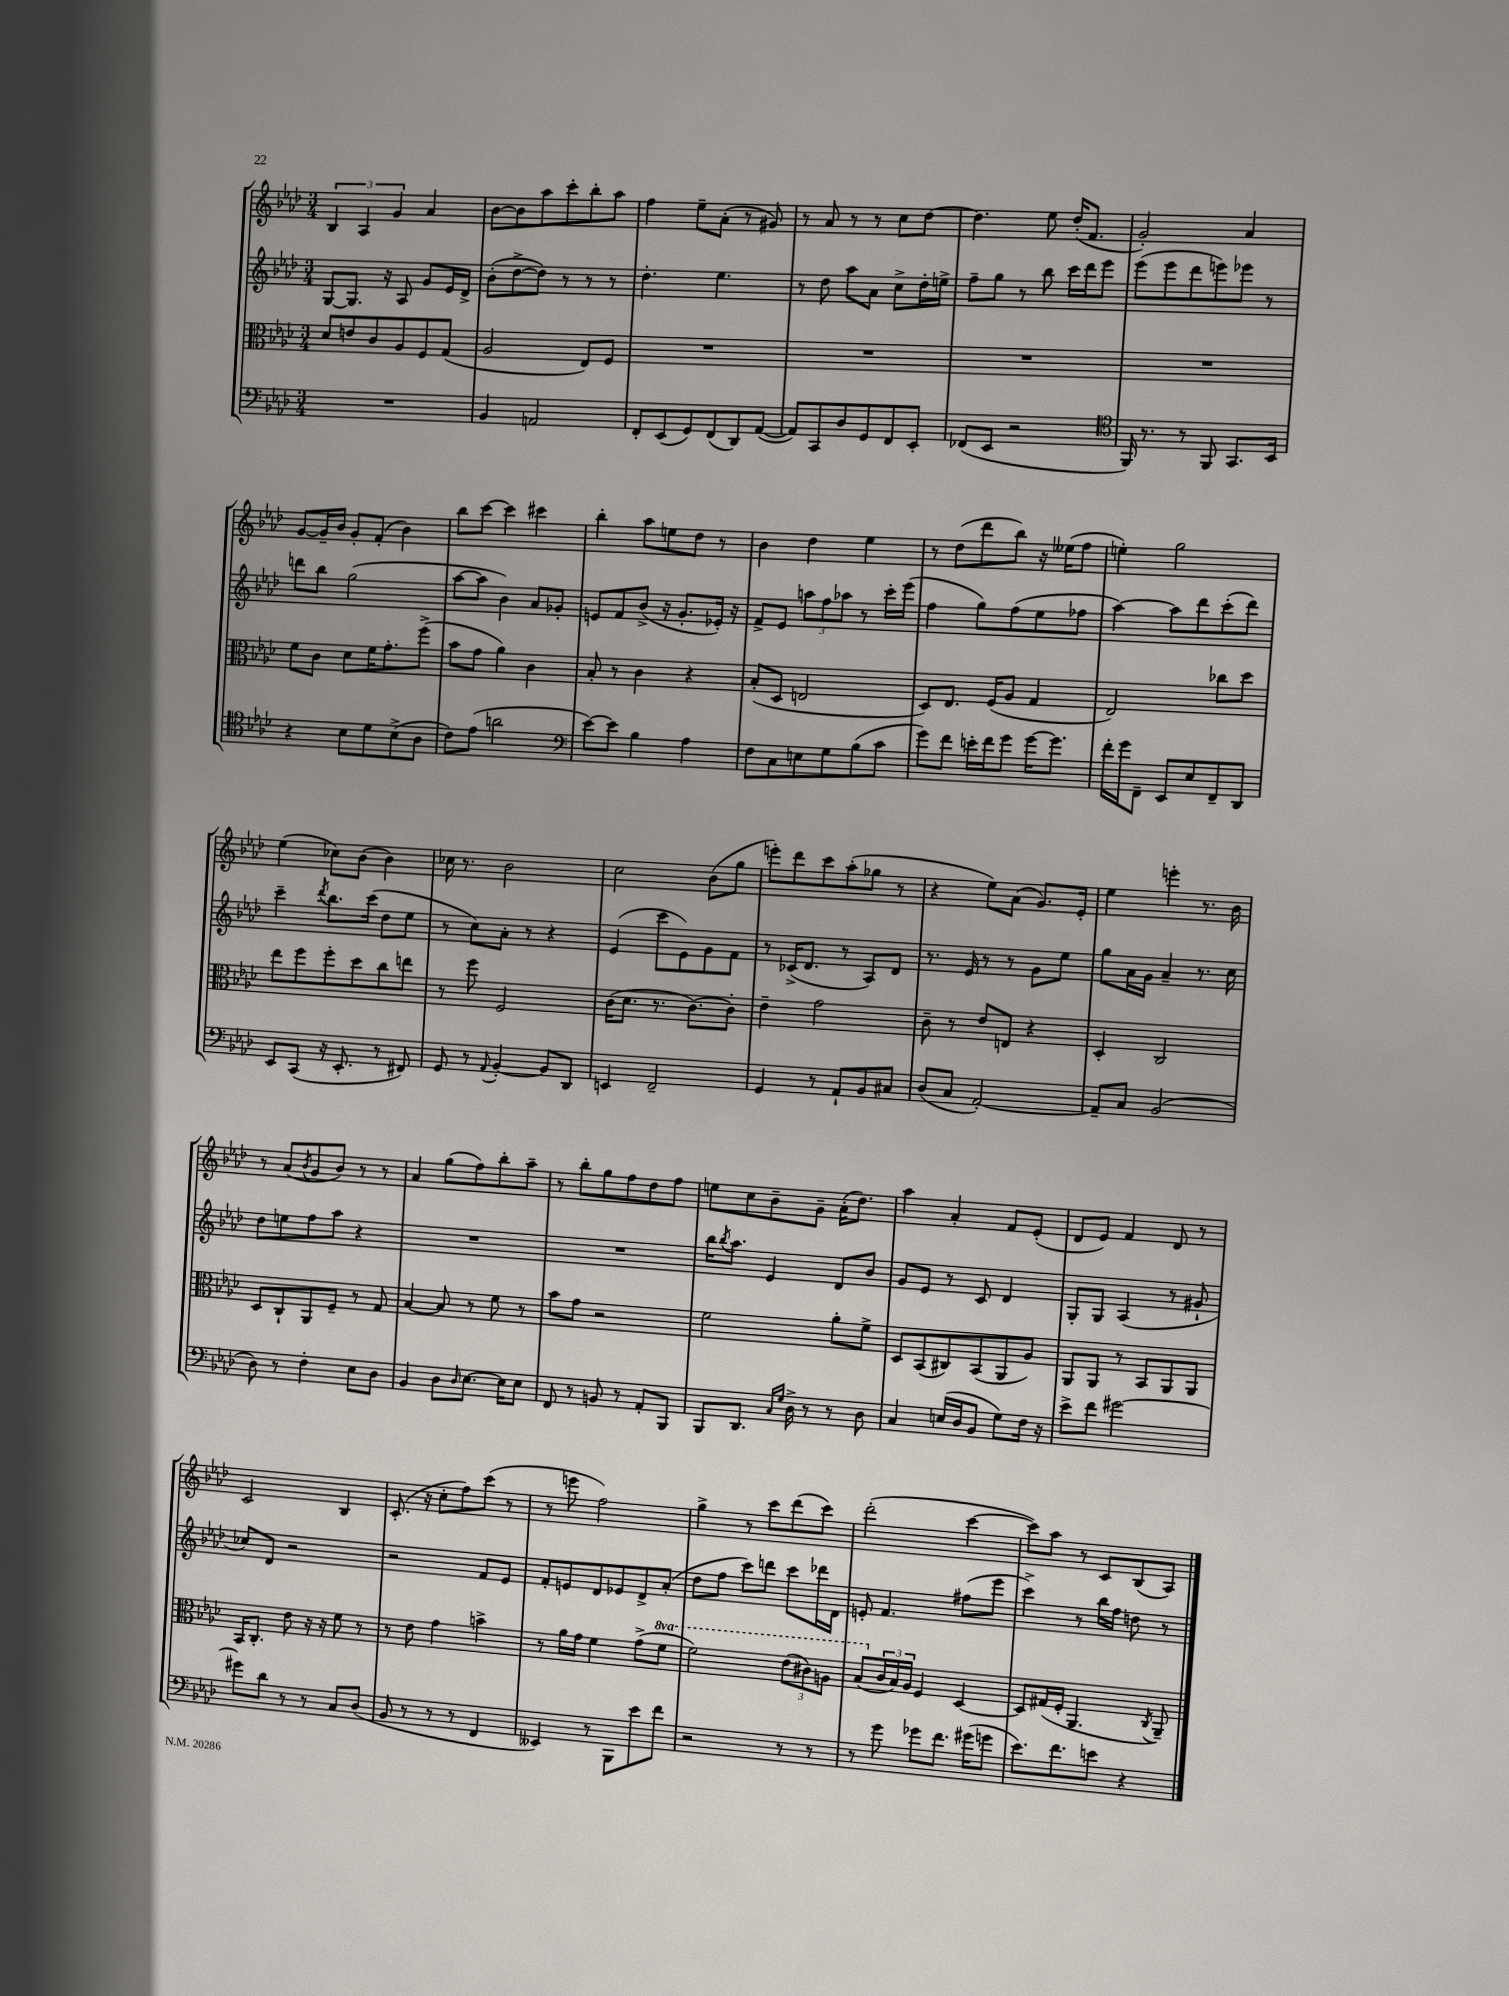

**kern	**kern	**kern	**kern
*staff4	*staff3	*staff2	*staff1
*clefF4	*clefC3	*clefG2	*clefG2
*k[b-e-a-d-]	*k[b-e-a-d-]	*k[b-e-a-d-]	*k[b-e-a-d-]
*M3/4	*M3/4	*M3/4	*M3/4
2.r	8d-/L	[8G/L	6B-/
.	8e/	8.G/]J	.
.	.	.	6A-/
.	8c/	.	.
.	.	16r	.
.	.	.	6g/
.	8A-/	8A-/	.
.	8F/	8g/L	4a-/
.	(8G/J	16e-/L	.
.	.	16d-^/JJ	.
=	=	=	=
4BB-/	2A-/	(8b-'\L	[8b-\L
.	.	[8dd-^\	8b-\]
2AA/	.	8dd-\]J)	8aa-\
.	.	8r	8ccc'\
.	8E-/L)	8r	8bb-'\
.	8F/J	8r	8aa-\J
=	=	=	=
8FF'/L	2.r	4.dd-'\	4ff\
(8EE-/	.	.	.
8GG/)	.	.	8ee-~\L
(8FF/	.	4.ee-\	(8a-'\J
8DD-/)	.	.	8r
([8AA-/J	.	.	8g#/)
=	=	=	=
8AA-/]L)	2.r	8r	8r
8CC/	.	8dd-\	8a-/
8D-/	.	8aa-\L	8r
8GG/	.	8a-\J	8r
8FF/	.	8cc^\L	8cc\L
8EE-'/J	.	16dd-'\L	[8dd-\J
.	.	16ee^\JJ	.
=	=	=	=
(8FF-/L	2.r	8ff~\L	4.dd-\]
8EE-/J	.	8gg\J	.
2r	.	8r	.
.	.	8bb-\	8ee-\
.	.	16ccc\LL	(16dd-'/LK
.	.	16ddd-\J	8.f/J
.	.	8eee-\J	.
=	=	=	=
*clefC4	*	*	*
16FF/)	2.r	(8eee-\L	2g'/)
8.r	.	.	.
.	.	8eee-\	.
8r	.	8ddd-\	.
8FF/	.	8eee\)	.
8.GG/L	.	8eee-\J	4a-/
.	.	8r	.
16BB-/Jk	.	.	.
=	=	=	=
4r	8f\L	8ddd\L	[8g/L
.	8c\J	8bb-\J	16g~/]L
.	.	.	16b-/JJ
8B-\L	8d-\L	(2gg\	8g'/L
8d-\	16f\K	.	(8f'/J
.	8.g'\	.	.
(8B-^\	.	.	4b-\)
8A-\J	(8ff^\J	.	.
=	=	=	=
8c\L)	8b-\L	[8aa-\L	8bb-\L
(8e-\J	8g\J	8aa-\]J	[8ccc\J
2a\	4a-\)	4b-\)	4ccc\]
.	4c\	8a-/L	4ccc#\
.	.	8g-'/J	.
=	=	=	=
*clefF4	*	*	*
[8e-\L)	8B-'/	8e/L	4bb-'\
8e-\]J	8r	8f/	.
4B-\	4c\	(8b-^/J	8aa-\L
.	.	16r	8ee\
.	.	8.g'/L	.
4A-\	4r	.	8dd-\J
.	.	16e-'/Jk)	8r
.	.	16r	.
=	=	=	=
8F\L	(8B-'/L	8f^/L	4b-\
8C\	8D-/J	8e-/J	.
8E\	2E/	12aa\L	4dd-\
.	.	12ff\	.
8G\	.	.	.
.	.	12aa-\J	.
(8B-\	.	8r	4ee-\
8c\J	.	16ccc'\LL	.
.	.	(16eee-\JJ	.
=	=	=	=
8g\L)	8D-/L)	4ff\	8r
8f\J	8.E-/J	.	(8dd-\L
16e'\LL	.	8gg\L)	8ddd-\
16f\J	(16F/LK	.	.
8g\J	8A-/J	(8ff\	8bb-\J)
[16g\LK	4G/	8ee-\	16r
8.g\]J	.	.	(16ee--\LK
.	.	8ff-\J	8ff\J
=	=	=	=
16f'\LL	2E-/)	[4aa-\)	4ee'\)
16g\J	.	.	.
8FF~\J	.	.	.
8EE-/L	.	8aa-\]L	2gg\
8E-/	.	8ddd-\	.
8FF~/	8cc-\L	(8ccc'\	.
8DD-/J	8dd-\J	8ddd-\J)	.
=	=	=	=
8EE-/L	8ee-\L	4ccc~\	(4ee-\
(8CC/J	8ff\	.	.
.	.	8qddd-/	.
16r	8ff'\	8.bb-\L	8cc-\L)
8.EE-'/	.	.	.
.	8dd-\	.	(8b-\J
.	.	(16ccc\Jk	.
8r	8cc\	8dd-\L	4b-\)
8FF#/)	8ee\J	8ee-\J	.
=	=	=	=
8GG/	8r	8r	16cc-\
.	.	.	8.r
8r	8ff\	8cc\L)	.
8qqAA-/	.	.	.
[4BB-'/	2F/	8a-'\J	2b-\
.	.	8r	.
8BB-/]L	.	4r	.
8DD-/J	.	.	.
=	=	=	=
4EE/	(16c\LK	(4e-/	2cc\
.	8.d-\J	.	.
2FF~/	8.r	8ccc\L	.
.	.	8e-\)	.
.	[8.c\L)	.	.
.	.	8g\	(8b-\L
.	8c'\]J	8f\J	8gg\J
=	=	=	=
4GG/	4e-~\	8r	8eee'\L)
.	.	(16c-^/LK	8ddd-\
.	.	8.d-/J	.
8r	2g\	.	8ccc\
8AA-`/L	.	8r	(8aa-'\
8BB-/	.	8A-/L)	8gg-\J
8C#/J	.	8d-/J	8r
=	=	=	=
(8D-/L	8c~\	8.r	4r
8C/J	8r	.	.
.	.	16e-/	.
[2AA-'/)	8e-/L	8r	8ee-\L)
.	8E/J	8r	(8a-\J
.	4r	8g\L	8.g/L)
.	.	8ee-\J	.
.	.	.	16e-'/Jk
=	=	=	=
8AA-~/]L	4D-'/	8gg\L	4ee-\
8C/J	.	16a-\L	.
.	.	16g\JJ	.
(2BB-/	2C/	4a-~/	4eee'\
.	.	8.r	8.r
.	.	16cc\	16b-\
=	=	=	=
8D-\)	8D-/L	8dd-\L	8r
8r	8C`/	8ee\	(8a-/L
.	.	.	8qb-/
4F'\	8AA-/	8ff\	8g/
.	8F~/J	8aa-\J	8b-/J)
8E-\L	8r	4r	8r
8D-\J	8G/	.	8r
=	=	=	=
4BB-/	[4B-/	2.r	4a-/
8D-\L	8B-/]	.	(8gg\L
16qqD-/	.	.	.
[8.E-\J	8r	.	8ff\)
.	8f\	.	8bb-'\
16E-\]LK	.	.	.
8E-\J	8r	.	8aa-~\J
=	=	=	=
8FF/	8b-\L	2.r	8r
8r	8g\J	.	8bb-'\L
8BB/	2r	.	8gg\
8r	.	.	8ff\
8AA-'/L	.	.	8dd-\
8BBB-/J	.	.	8ff\J
=	=	=	=
8BBB-/L	2f\	16bb-\LK	8ee\L
.	.	8qbb-/	.
.	.	8.aa-\J	.
8.DD-/J	.	.	8cc\
.	.	4e-/	8b-~\
16qqC/LL	.	.	.
16qqG/JJ	.	.	.
16D-^\	.	.	.
8r	.	.	8g~\J
8r	8a-'\L	8d-/L	(16a-'\LK
.	.	.	8.dd-\J)
8D-\	8f^\J	8b-/J	.
=	=	=	=
4C/	8D-/L	8g/L	4aa-\
.	(8BB-/	8e-/J	.
(16E/LL	8C#/)	8r	4a-'/
16D-/J	.	.	.
8BB-/J	(8BB-/	8c/	.
8G\L)	8AA-/	4d-/	8f/L
16F\Jk	8A-/J)	.	(8e-'/J
16r	.	.	.
=	=	=	=
8e-^\L	8AA-/L	8G'/L	8d-/L
8f\J	8AA-/J	8G/J	8e-/J)
[2g#\	8r	(4A-/	4f/
.	8BB-/L	.	.
.	8AA-/	8r	8d-/
.	8AA-/J	8g#`/	8r
=	=	=	=
8g#\]L	16BB-/LK	8cc-/L)	2c/
.	8.C'/J	.	.
8d-\J	.	8d-/J	.
8r	8e-\	2r	.
8r	16r	.	.
.	16r	.	.
8C/L	8f\	.	4B-/
(8D-/J	8r	.	.
=	=	=	=
8BB-/	8r	2r	(8.c'/
8r	8e-\	.	.
.	.	.	16r
8r	4g\	.	8cc'\L
8r	.	.	8ff\)
4FF/	4b^\	8f/L	(8ccc\J
.	.	8e-/J	8r
=	=	=	=
4EE--/)	8r	8f'/L	8r
.	16a-\LL	8e/	8eee\
.	16g\JJ	.	.
8r	4f\	8d-/	2ff\)
8BBB-\L	.	8e-/	.
8e-\	(8g^\L	8d-^/	.
8f\J	8ff\J	(8a-'/J	.
=	=	=	=
2r	2ff\)	8dd-\L	4gg^\
.	.	8ff\J	.
.	.	8ccc\L)	8r
.	.	8ddd\J	8ccc\L
8r	(12ee-\L	8ccc\L	(8ddd-\
.	12cc#\)	.	.
8r	.	16ddd-\L	8ccc\J)
.	12a\J	.	.
.	.	16d-\JJ	.
=	=	=	=
8r	(8b-/L	8e'/	(2ddd-'\
8g\	24c/L	4.f/	.
.	24B-/)	.	.
.	24A-/JJ	.	.
8g-\L	4F/	.	.
8.f\J	.	.	.
.	[4D-/	(8ff#\L	[4ccc\
(16g#\LK	.	.	.
8g\J	.	8eee-\J	.
=	=	=	=
8.e-\L)	8D-/]L	4ccc^\)	8ccc\]L)
.	(16G#/L	.	8aa-\J
8.f\	16F'/JJ	.	.
.	4.AA-/	8r	8r
8e\J	.	16bb-\LL	8c/L
.	.	16ff\JJ	.
4r	.	8dd\	(8B-/
.	8qC/	.	.
.	8AA-~/)	8r	8A-/J)
==	==	==	==
*-	*-	*-	*-
